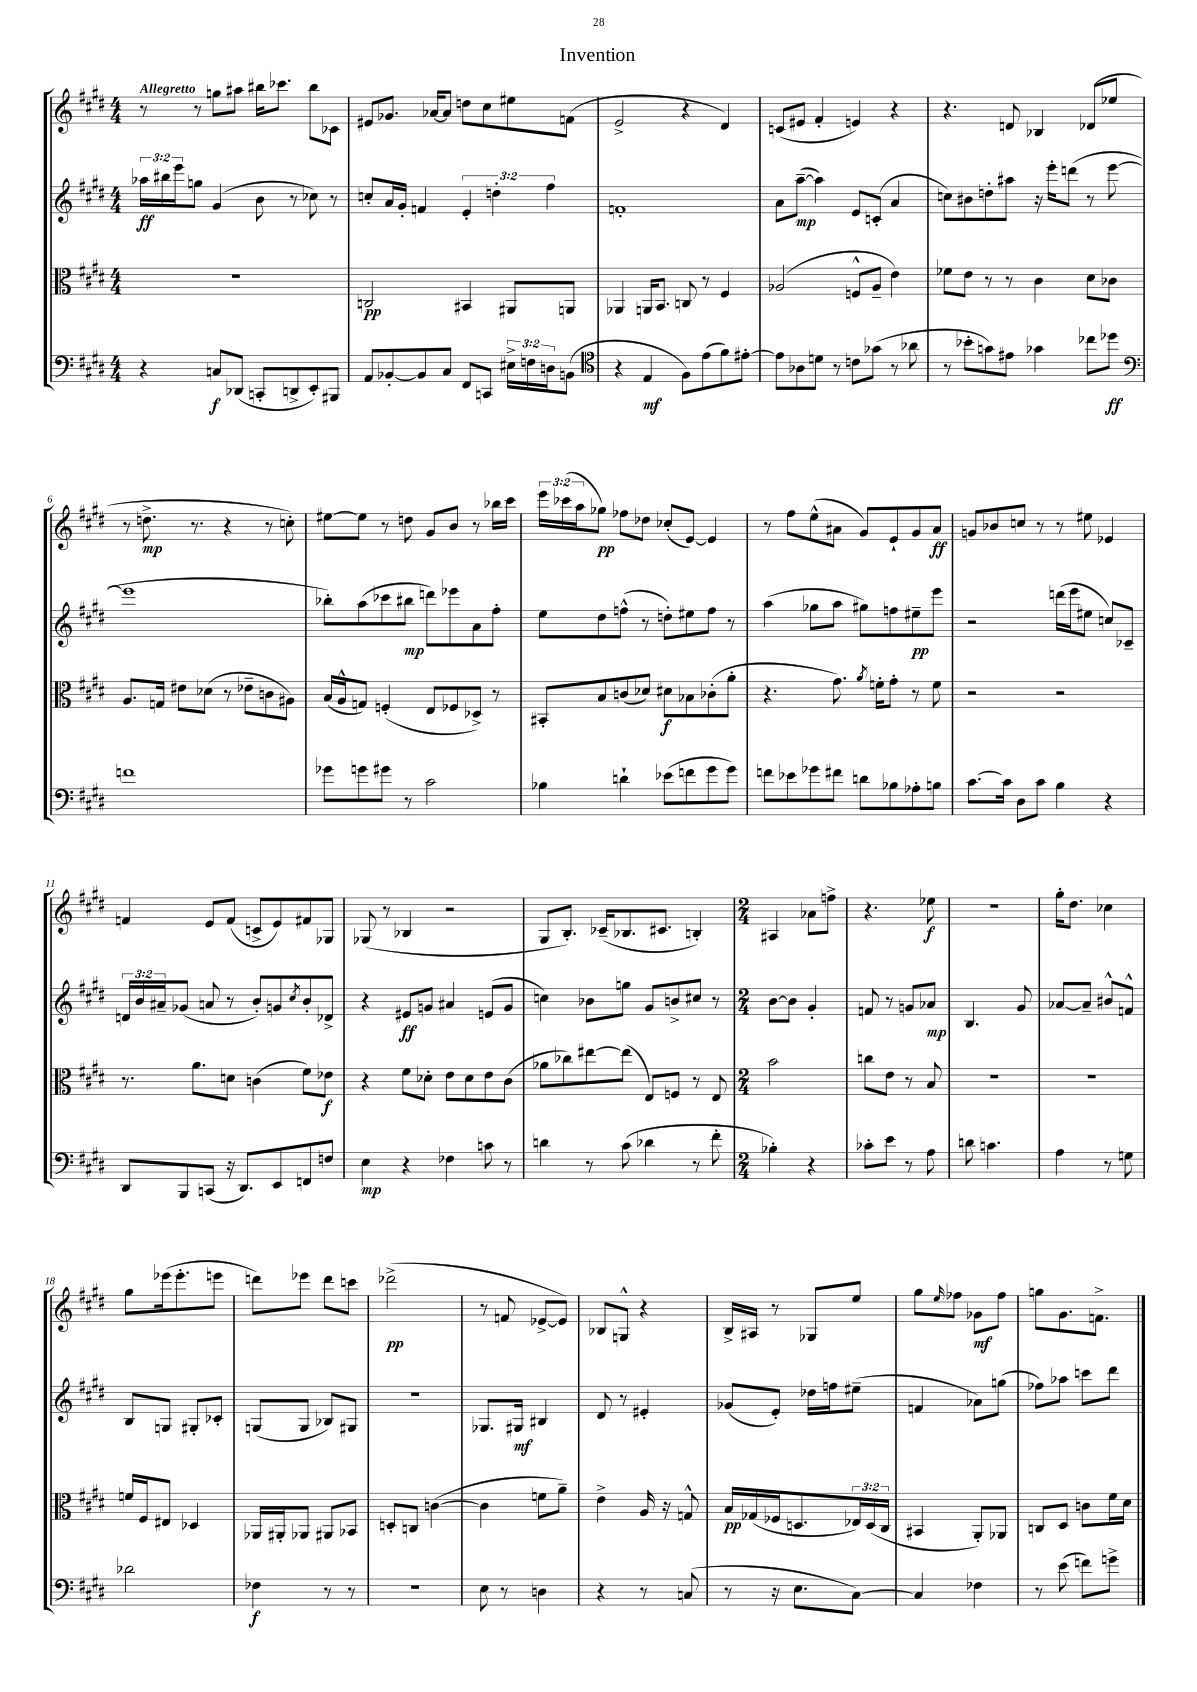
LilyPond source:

\header { title = "Invention" }
<<
\new StaffGroup <<
\new Staff = "s0" {
    \clef treble \key e \major \numericTimeSignature \time 4/4 \override Staff.TupletNumber.text = #tuplet-number::calc-fraction-text \tempo "Allegretto"
    r8 r8 g''8 ais''8 bis''16 ces'''8. bis''8 ces'8 |
    eis'8 ges'8. aes'16~ aes'8 d''8 cis''8 eis''8 f'8( |
    e'2-> r4 dis'4) |
    c'8( eis'8 fis'4-. e'4) r4 |
    r4. d'8 bes4 des'8( ees''8 |
    r8 d''8.->\mp r8. r4 r8 c''8-.) |
    eis''8~ eis''8 r8 d''8 gis'8 b'8 r8 bes''16 cis'''16 |
    \tuplet 3/2 { e'''16 ces'''16( a''16 } ges''8\pp) fes''8 des''8 ces''8-.( e'8~) e'4 |
    r8 fis''8 e''8-^( ais'8 gis'8) e'8-! gis'8 ais'8\ff |
    g'8 bes'8 c''8 r8 r8 eis''8 ees'4 |
    f'4 e'8 f'8( c'8-> e'8) fis'8 ges8 |
    ges8( r8 bes4 r2 |
    gis8 b8.-.) ces'16--( bes8. cis'8. b4-.) |
    \numericTimeSignature \time 2/4 ais4 aes'8 f''8-> |
    r4. ees''8\f |
    R2 |
    gis''16-. dis''8. ces''4 |
    gis''8 ees'''16( ees'''8.-. e'''8 |
    d'''8) ees'''8 d'''8 c'''8 |
    des'''2->\pp( |
    r8 f'8 ees'8~-> ees'8) |
    bes8 g8-^ r4 |
    b16-> ais16 r8 ges8 e''8 |
    gis''8 \grace { e''16 } fes''8 ges'8\mf fes''8 |
    g''8 gis'8. f'8.-> \bar "|." |
}
\new Staff = "s1" {
    \clef treble \key e \major \numericTimeSignature \time 4/4 \override Staff.TupletNumber.text = #tuplet-number::calc-fraction-text
    \tuplet 3/2 { aes''16\ff bis''16 e'''16 } g''8 gis'4( b'8 r8 ces''8) r8 |
    c''8-. a'16 gis'16-. f'4 \tuplet 3/2 { e'4-. d''4-. fis''4 } |
    f'1-. |
    a'8 a''8~--\mp( a''4) e'8 c'8-.( a'4 |
    c''8) bis'8 d''8-. ais''8 r16 e'''16-. d'''8( r8 e'''8~ |
    e'''1 |
    bes''8-.) a''8( ces'''8 bis''8\mp d'''8) ees'''8 a'8 fis''8-. |
    e''8 dis''8 f''8-^( r8 d''8-.) eis''8 f''8 r8 |
    a''4( ges''8 a''8 gis''8) f''8 eis''8--\pp e'''8 |
    r2 d'''16( e'''16 eis''8 c''8) ces'8-- |
    \tuplet 3/2 { d'16 b'16 ais'16-- } ges'8( a'8 r8 b'8-.) g'8 \acciaccatura { cis''8 } b'8-. des'8-> |
    r4 eis'8\ff g'8 ais'4 e'8( g'8 |
    c''4) bes'8 g''8 gis'8 b'8-> cis''8 r8 |
    \numericTimeSignature \time 2/4 b'8~ b'8 gis'4-. |
    f'8 r8 g'8 aes'8\mp |
    b4. gis'8 |
    aes'8~ aes'8-- bis'8-^ f'8-^ |
    b8 g8 gis8-. ces'8-. |
    g8( g8 bes8) gis8 |
    R2 |
    ges8. gis16\mf bis4 |
    dis'8 r8 eis'4-. |
    ges'8( e'8-.) des''16 f''16 eis''8--( |
    f'4 aes'8) g''8( |
    fes''8) aes''8 c'''8 dis'''8 \bar "|." |
}
\new Staff = "s2" {
    \clef alto \key e \major \numericTimeSignature \time 4/4 \override Staff.TupletNumber.text = #tuplet-number::calc-fraction-text
    R1 |
    c2\pp bis,4 ais,8 a,8 |
    aes,4 a,16 b,8. c8 r8 fis4 |
    aes2( f8-^ aes8-- e'4) |
    fes'8 e'8 r8 r8 cis'4 dis'8 ces'8 |
    a8. g16 eis'8 des'8( r8 ees'8-- c'8 ais8) |
    b16( a16-^ g8) f4-.( e8 fes8 des8->) r8 |
    bis,8-. b8 c'8( des'8) dis'8\f bes8 ces'8-.( a'8-. |
    r4. gis'8.) \acciaccatura { a'8 } f'16-. gis'8-. r8 f'8 |
    r2 r2 |
    r8. a'8. d'8 c'4( fis'8) ees'8\f |
    r4 fis'8 des'8-. e'8 des'8 e'8 cis'8( |
    aes'8 ces''8) eis''8~ eis''8( e8) f8 r8 e8 |
    \numericTimeSignature \time 2/4 b'2 |
    c''8 e'8 r8 b8 |
    R2 |
    R2 |
    f'16 fis16 eis8 des4 |
    aes,16 ais,16-. aes,8 ais,8 bes,8 |
    d8-. c8 c'4~( |
    c'4 f'8 a'8--) |
    e'4-> a16 r16 g8-^ |
    b16\pp ges16( fes16 d8. \tuplet 3/2 { ees16) d16( cis16 } |
    bis,4 a,8-.) aes,8 |
    c8 dis8 c'8 fis'16 dis'16 \bar "|." |
}
\new Staff = "s3" {
    \clef bass \key e \major \numericTimeSignature \time 4/4 \override Staff.TupletNumber.text = #tuplet-number::calc-fraction-text
    r4 c8\f des,8( c,8-. d,8-> e,8-.) bis,,8 |
    a,8 bes,8~-. bes,8 cis8 fis,8 c,8 \tuplet 3/2 { eis16-> f16 d16 } b,8( |
    \clef tenor r4 e4\mf fis8) e'8( fis'8) eis'8~-. |
    eis'8 aes8 d'8 r8 c'8 ges'8( r8 aes'8 |
    r8 bes'8-. g'8) eis'8 ges'4 ces''8 des''8\ff |
    \clef bass f'1 |
    ges'8 g'8 gis'8 r8 cis'2 |
    bes4 d'4-! ees'8( f'8 gis'8 gis'8) |
    f'8 ees'8 ges'8 fis'8 d'8 bes8 aes8-. b8 |
    cis'8.~ cis'16 dis8 cis'8 b4 r4 |
    dis,8 b,,8 c,8( r16 dis,8.) e,8 f,8 f8 |
    e4\mp r4 fes4 c'8 r8 |
    d'4 r8 cis'8( des'4 r8 fis'8-. |
    \numericTimeSignature \time 2/4 bes4-.) r4 |
    ces'8-. e'8 r8 a8 |
    d'8 c'4. |
    a4 r8 g8 |
    des'2 |
    fes4\f r8 r8 |
    R2 |
    e8 r8 d4 |
    r4 r8 c8( |
    r8 r16 e8. cis8~) |
    cis4 fes4 |
    r8 e'8( f'8) g'8-> \bar "|." |
}
>>
>>
